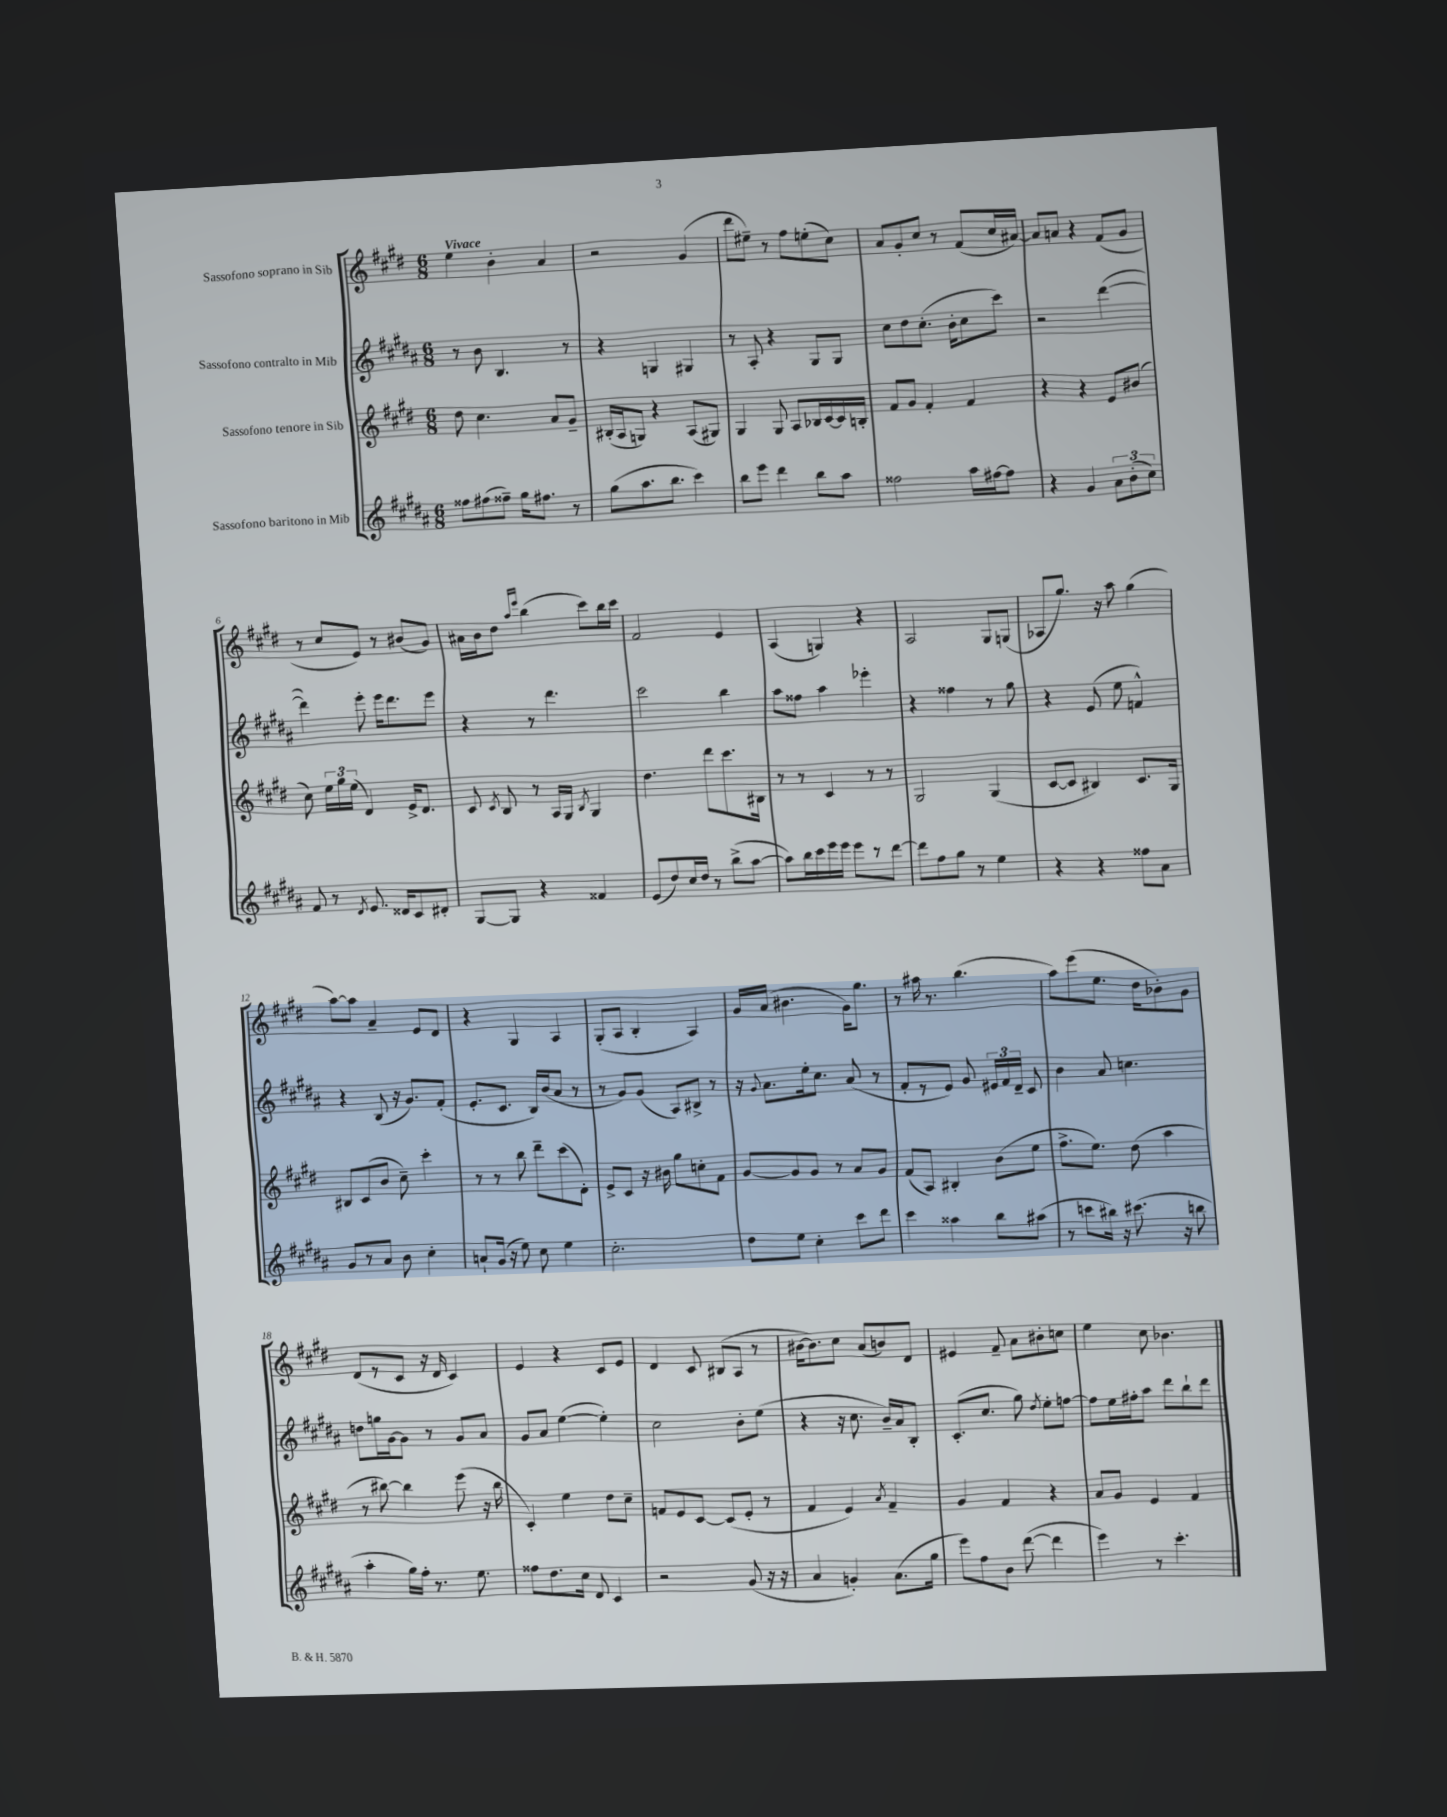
<<
\new StaffGroup <<
\new Staff = "s0" \with { instrumentName = "Sassofono soprano in Sib" } {
    \clef treble \key e \major \numericTimeSignature \time 6/8 \tempo "Vivace"
    \autoBeamOff e''4 b'4-. a'4 |
    r2 gis'4( |
    dis'''8[ eis''8]--) r8 fis''8[ e''8-.( cis''8]) |
    a'8[ gis'8-. cis''8] r8 fis'8[( cis''16 ais'16]~) |
    ais'8[ a'8] r4 fis'8[( gis'8] |
    r8 cis''8[ e'8]) r8 bis'8[( gis'8]) |
    ais'16[ b'16 dis''8] \grace { a''16[ e'''16] } b''4( cis'''8[) b''16 cis'''16] |
    fis'2 e'4 |
    a4( g4) r4 |
    a2 gis8[ g8]( |
    aes8[ gis''8.]) r16 a''8 gis''4( |
    a''8[~) a''8] a'4-- e'8[ dis'8] |
    r4 gis4 a4 |
    gis8[-.( a8] b4-. a4) |
    gis'16[ a'16]( bis'4. gis'16[) gis''8.] |
    r8 ais''16 r8. b''4.( |
    a''8[) e'''8( e''8.] dis''16[ bes'8-.) gis'8] |
    dis'8[( r8 cis'8] r16 dis'16 cis'4) |
    e'4 r4 cis'8[ e'8] |
    dis'4 cis'8 bis8[( a8] r8 |
    bis'16[~ bis'8.) cis''8] a'8[( b'8) dis'8] |
    eis'4 fis'8-- a'8[ bis'8-. c''8] |
    e''4 cis''8 bes'4. \bar "|." |
}
\new Staff = "s1" \with { instrumentName = "Sassofono contralto in Mib" } {
    \clef treble \key b \major \numericTimeSignature \time 6/8
    \autoBeamOff r8 b'8 b4. r8 |
    r4 g4 gis4 |
    r8 ais8-. r4 gis8[ gis8] |
    cis''8[ dis''8 cis''8.]-.( b'16[-. cis''8 cis'''8]) |
    r2 dis'''4~( |
    dis'''4) e'''8-. e'''16[ dis'''8. e'''8] |
    r4 r8 dis'''4. |
    cis'''2 b''4 |
    ais''8[ fisis''8] ais''4 ees'''4-. |
    r4 fisis''4 r8 gis''8 |
    r4 e'8( e''8 f'4-^) |
    r4 b8( r16 gis'8.[) fis'8]-.( |
    e'8.[-. cis'8.] b16[) b'16( ais'8] r8 |
    r8 gis'8[) gis'8]( ais8[) bis8]-> r8 |
    r16 \appoggiatura { gis'8 } ais'8.[ e''16-. cis''8.] ais'8( r8 |
    fis'8[-. r8 e'8]) gis'8 \tuplet 3/2 { eis'16[ fis'16 dis'16]-- } cis'8 |
    b'4 ais'8 c''4. |
    d''8[ g''16 gis'16~ gis'8] r8 gis'8[ ais'8] |
    gis'8[ ais'8] e''4~( e''4-.) |
    cis''2 b'8[-. e''8]( |
    r4 r16 cis''8. b'16[--) ais'16 b8]-. |
    cis'8.[-.( cis''8.] gis''8) \acciaccatura { dis''8 } e''8[-. f''8]~ |
    f''8[ e''16 fis''16-. ais''8] dis'''8[ b''8-! dis'''8] \bar "|." |
}
\new Staff = "s2" \with { instrumentName = "Sassofono tenore in Sib" } {
    \clef treble \key e \major \numericTimeSignature \time 6/8
    \autoBeamOff dis''8 cis''4. a'8[ gis'8]-- |
    bis16[-.( a16 g8]) r4 a8[( gis8]) |
    gis4 gis8 a8[ bes16 cis'16~ cis'16 b16]-. |
    fis'8[ gis'8] fis'4-. fis'4 |
    r4 r4 e'8[ bis'8]( |
    cis''8) \tuplet 3/2 { e''16[ gis''16 e''16]( } dis'4) e'16[-> dis'8.] |
    cis'8 \acciaccatura { cis'8 } b8 r8 a16[ gis16] \acciaccatura { b8 } gis4 |
    dis''4. dis'''8[ cis'''8. bis16] |
    r8 r8 cis'4 r8 r8 |
    gis2 gis4( |
    cis'8[~ cis'8] bis4) cis'8.[ gis16] |
    bis8[ cis'8( b'8] cis''8--) cis'''4-. |
    r8 r8 b''8 dis'''8[-- cis'''8( dis'8]-.) |
    e'8[-> cis'8] r16 bis'16 gis''8[ c''8-. fis'8] |
    gis'8[~ gis'8 gis'8] r8 a'8[ gis'8] |
    fis'8[( a8]) bis4-. b'8[( e''8] |
    fis''8.[-> e''8.]) dis''8( a''4 |
    r8 bis''8~) bis''4 e'''8( r16 bis''16 |
    cis'4-.) e''4 dis''8[ cis''8]-- |
    f'8[ e'8 cis'8]~ cis'8[( e'8]-. r8 |
    fis'4 e'4) \acciaccatura { a'8 } fis'4-- |
    gis'4 fis'4 r4 |
    a'8[ gis'8] e'4 fis'4 \bar "|." |
}
\new Staff = "s3" \with { instrumentName = "Sassofono baritono in Mib" } {
    \clef treble \key b \major \numericTimeSignature \time 6/8
    \autoBeamOff fisis''8[ fis''8( fisis''8]--) gis''16[ fis''8.] r8 |
    gis''8[( ais''8. b''8.] cis'''4) |
    b''8[ e'''8] dis'''4 b''8[ ais''8] |
    fisis''2 ais''16[ fis''16~ fis''8] |
    r4 gis'4 \tuplet 3/2 { ais'8[ b'8-.( cis''8]) } |
    fis'8 r8 \acciaccatura { dis'8 } e'8. disis'16[ cis'8 dis'8]-. |
    gis8[~ gis8] r4 fisis'4 |
    e'8[( dis''8) cis''16 dis''16] r8 b''8[->( ais''8]~ |
    ais''8[) b''16 cis'''16 e'''16 e'''16] e'''8[ r8 dis'''8]~ |
    dis'''8[ fis''8 gis''8] r8 e''4 |
    r4 r4 fisis''8[ ais'8] |
    gis'8[ r8 ais'8] b'8 cis''4-. |
    a'8[-! gis'16]( r16 e''8) cis''8 e''4 |
    cis''2.-. |
    dis''8[ e''8] cis''4-. cis'''8[ dis'''8] |
    cis'''4 aisis''4 b''8[ ais''8]( |
    r8 c'''8[ bis''16]) r16 cis'''8.( r16 b''8 |
    ais''4-. gis''16[) fis''16]-. r8. e''8. |
    fisis''8[ dis''8. cis''16] dis'8 cis'4 |
    r2 gis'8( r16 r16 |
    ais'4 g'4-.) ais'8.[( gis''16] |
    e'''8[) fis''8 b'8] dis'''8~( dis'''4 |
    e'''4) r8 cis'''4.-. \bar "|." |
}
>>
>>
